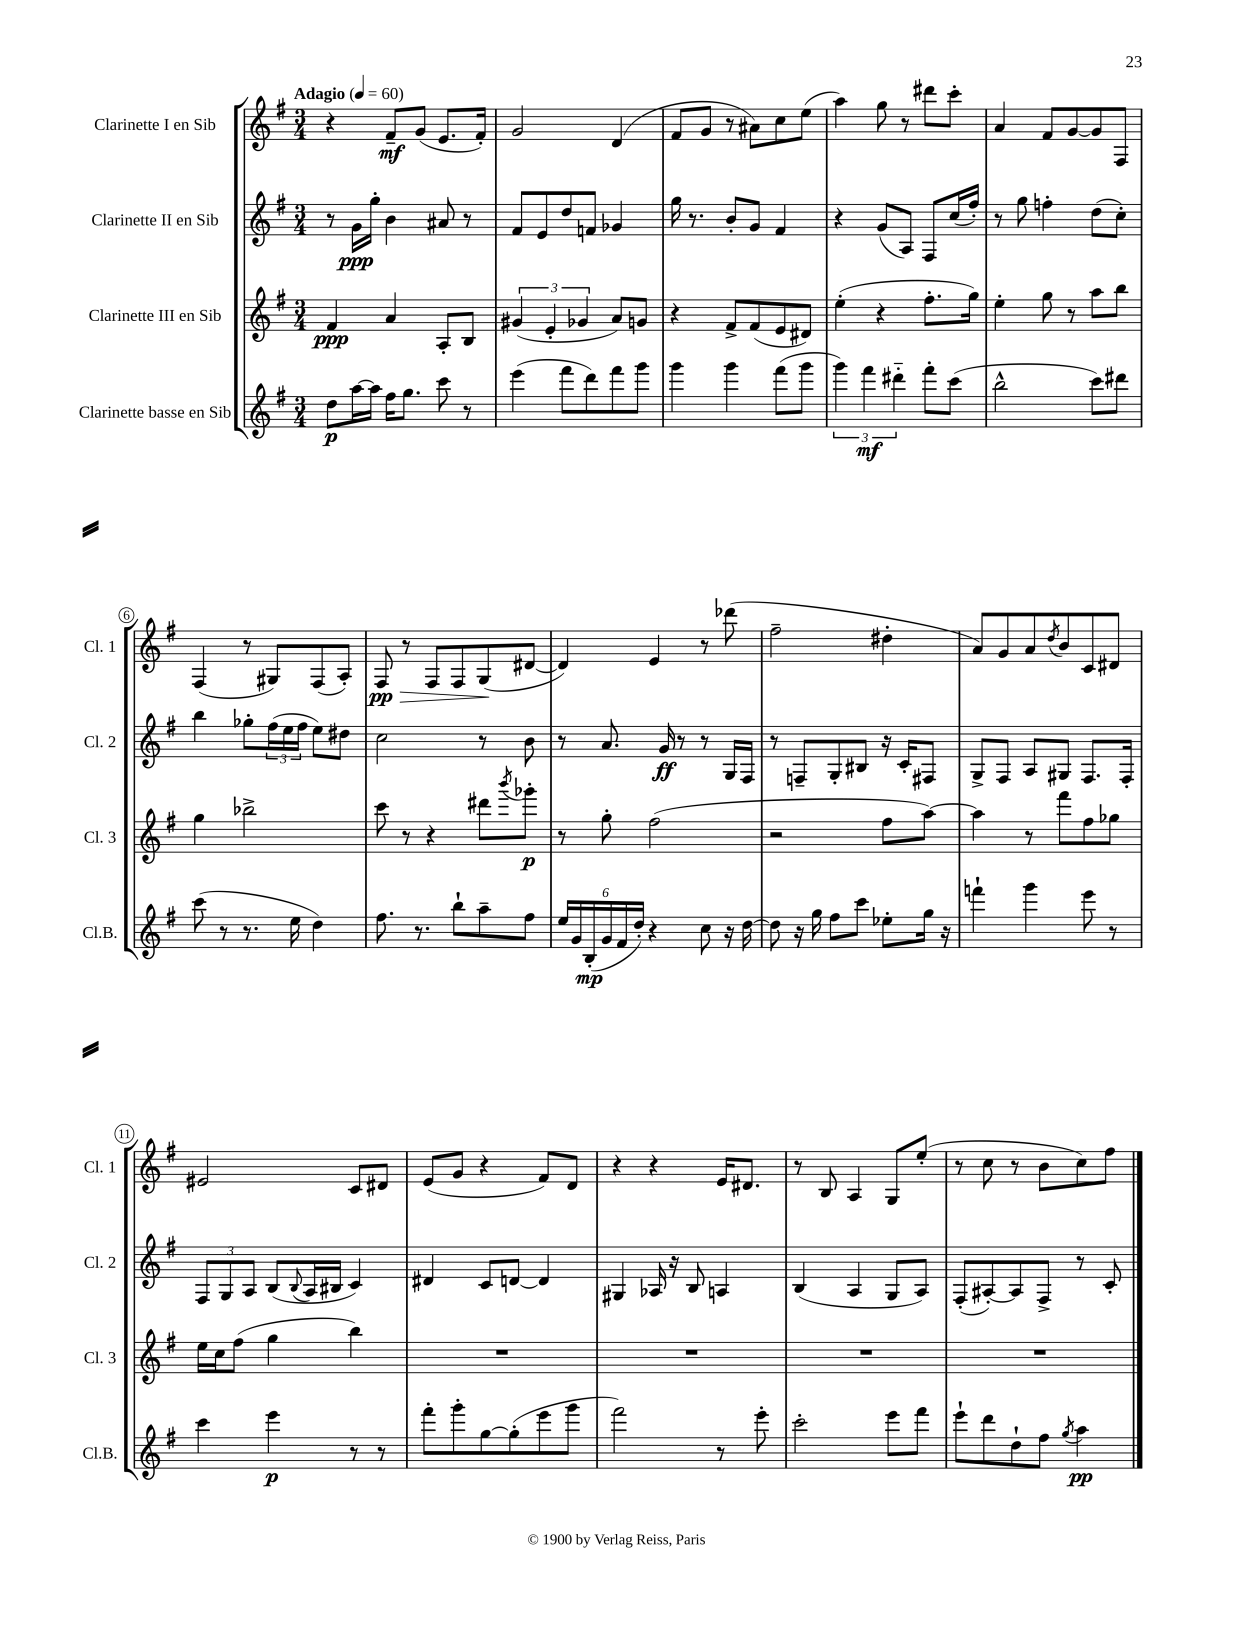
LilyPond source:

<<
\new StaffGroup <<
\new Staff = "s0" \with { instrumentName = "Clarinette I en Sib" shortInstrumentName = "Cl. 1" } {
    \clef treble \key g \major \numericTimeSignature \time 3/4 \tempo "Adagio" 4 = 60
    r4 fis'8--\mf g'8( e'8. fis'16-.) |
    g'2 d'4( |
    fis'8 g'8 r8 ais'8) c''8 e''8( |
    a''4) g''8 r8 dis'''8 c'''8-. |
    a'4 fis'8 g'8~ g'8 fis8 |
    fis4( r8 gis8) fis8( a8-.) |
    fis8\pp\> r8 fis8 fis8 g8\!( dis'8~ |
    dis'4) e'4 r8 des'''8( |
    fis''2-- dis''4-. |
    a'8) g'8 a'8 \acciaccatura { d''8 } b'8 c'8 dis'8 |
    eis'2 c'8 dis'8 |
    e'8( g'8 r4 fis'8) d'8 |
    r4 r4 e'16 dis'8. |
    r8 b8 a4 g8 e''8-.( |
    r8 c''8 r8 b'8 c''8) fis''8 \bar "|." |
}
\new Staff = "s1" \with { instrumentName = "Clarinette II en Sib" shortInstrumentName = "Cl. 2" } {
    \clef treble \key g \major \numericTimeSignature \time 3/4
    r8 g'16\ppp g''16-. b'4 ais'8 r8 |
    fis'8 e'8 d''8 f'8 ges'4 |
    g''16 r8. b'8-. g'8 fis'4 |
    r4 g'8( a8) fis8 c''16( fis''16-.) |
    r8 g''8 f''4-. d''8( c''8-.) |
    b''4 ges''8-. \tuplet 3/2 { fis''16( e''16 fis''16 } e''8) dis''8 |
    c''2 r8 b'8 |
    r8 a'8. g'16\ff r8 r8 g16 fis16 |
    r8 f8-- g8-. bis8 r16 c'16-. fis8 |
    g8-> fis8 a8 gis8 fis8. fis16-. |
    \tuplet 3/2 { fis8 g8 a8 } b8( \appoggiatura { b8 } a16 bis16 c'4) |
    dis'4 c'8 d'8~ d'4 |
    gis4 aes16 r16 b8 a4 |
    b4( a4 g8 a8) |
    fis8-.( ais8~-.) ais8 fis8-> r8 c'8-. \bar "|." |
}
\new Staff = "s2" \with { instrumentName = "Clarinette III en Sib" shortInstrumentName = "Cl. 3" } {
    \clef treble \key g \major \numericTimeSignature \time 3/4
    fis'4\ppp a'4 a8-. b8 |
    \tuplet 3/2 { gis'4( e'4-. ges'4 } a'8) g'8 |
    r4 fis'8-> fis'8( e'8 dis'8) |
    e''4-.( r4 fis''8.-. g''16) |
    e''4-. g''8 r8 a''8 b''8 |
    g''4 bes''2-> |
    c'''8 r8 r4 dis'''8 \acciaccatura { b'''8 } ges'''8-.\p |
    r8 g''8-. fis''2( |
    r2 fis''8 a''8~) |
    a''4 r8 fis'''8 fis''8 ges''8 |
    e''16 c''16 fis''8( g''4 b''4) |
    R2. |
    R2. |
    R2. |
    R2. \bar "|." |
}
\new Staff = "s3" \with { instrumentName = "Clarinette basse en Sib" shortInstrumentName = "Cl.B." } {
    \clef treble \key g \major \numericTimeSignature \time 3/4
    d''8\p a''16~ a''16 fis''16 g''8. c'''8 r8 |
    e'''4( fis'''8 d'''8) fis'''8 g'''8 |
    g'''4 g'''4 fis'''8( g'''8 |
    \tuplet 3/2 { g'''4) fis'''4\mf dis'''4-_ } fis'''8-. c'''8( |
    b''2-^ c'''8) dis'''8 |
    c'''8( r8 r8. e''16 d''4) |
    fis''8. r8. b''8-! a''8-- fis''8 |
    \tuplet 6/4 { e''16 g'16 b16-.\mp( g'16 fis'16 d''16-.) } r4 c''8 r16 d''16~ |
    d''8 r16 g''16 fis''8 c'''8 ees''8-. g''16 r16 |
    f'''4-! g'''4 e'''8 r8 |
    c'''4 e'''4\p r8 r8 |
    fis'''8-. g'''8-. g''8~ g''8-.( e'''8 g'''8 |
    fis'''2) r8 e'''8-. |
    c'''2-. e'''8 fis'''8 |
    e'''8-! d'''8 d''8-! fis''8 \acciaccatura { g''8 } a''4\pp \bar "|." |
}
>>
>>
\layout { \context { \Score \override BarNumber.stencil = #(make-stencil-circler 0.1 0.3 ly:text-interface::print) } }
